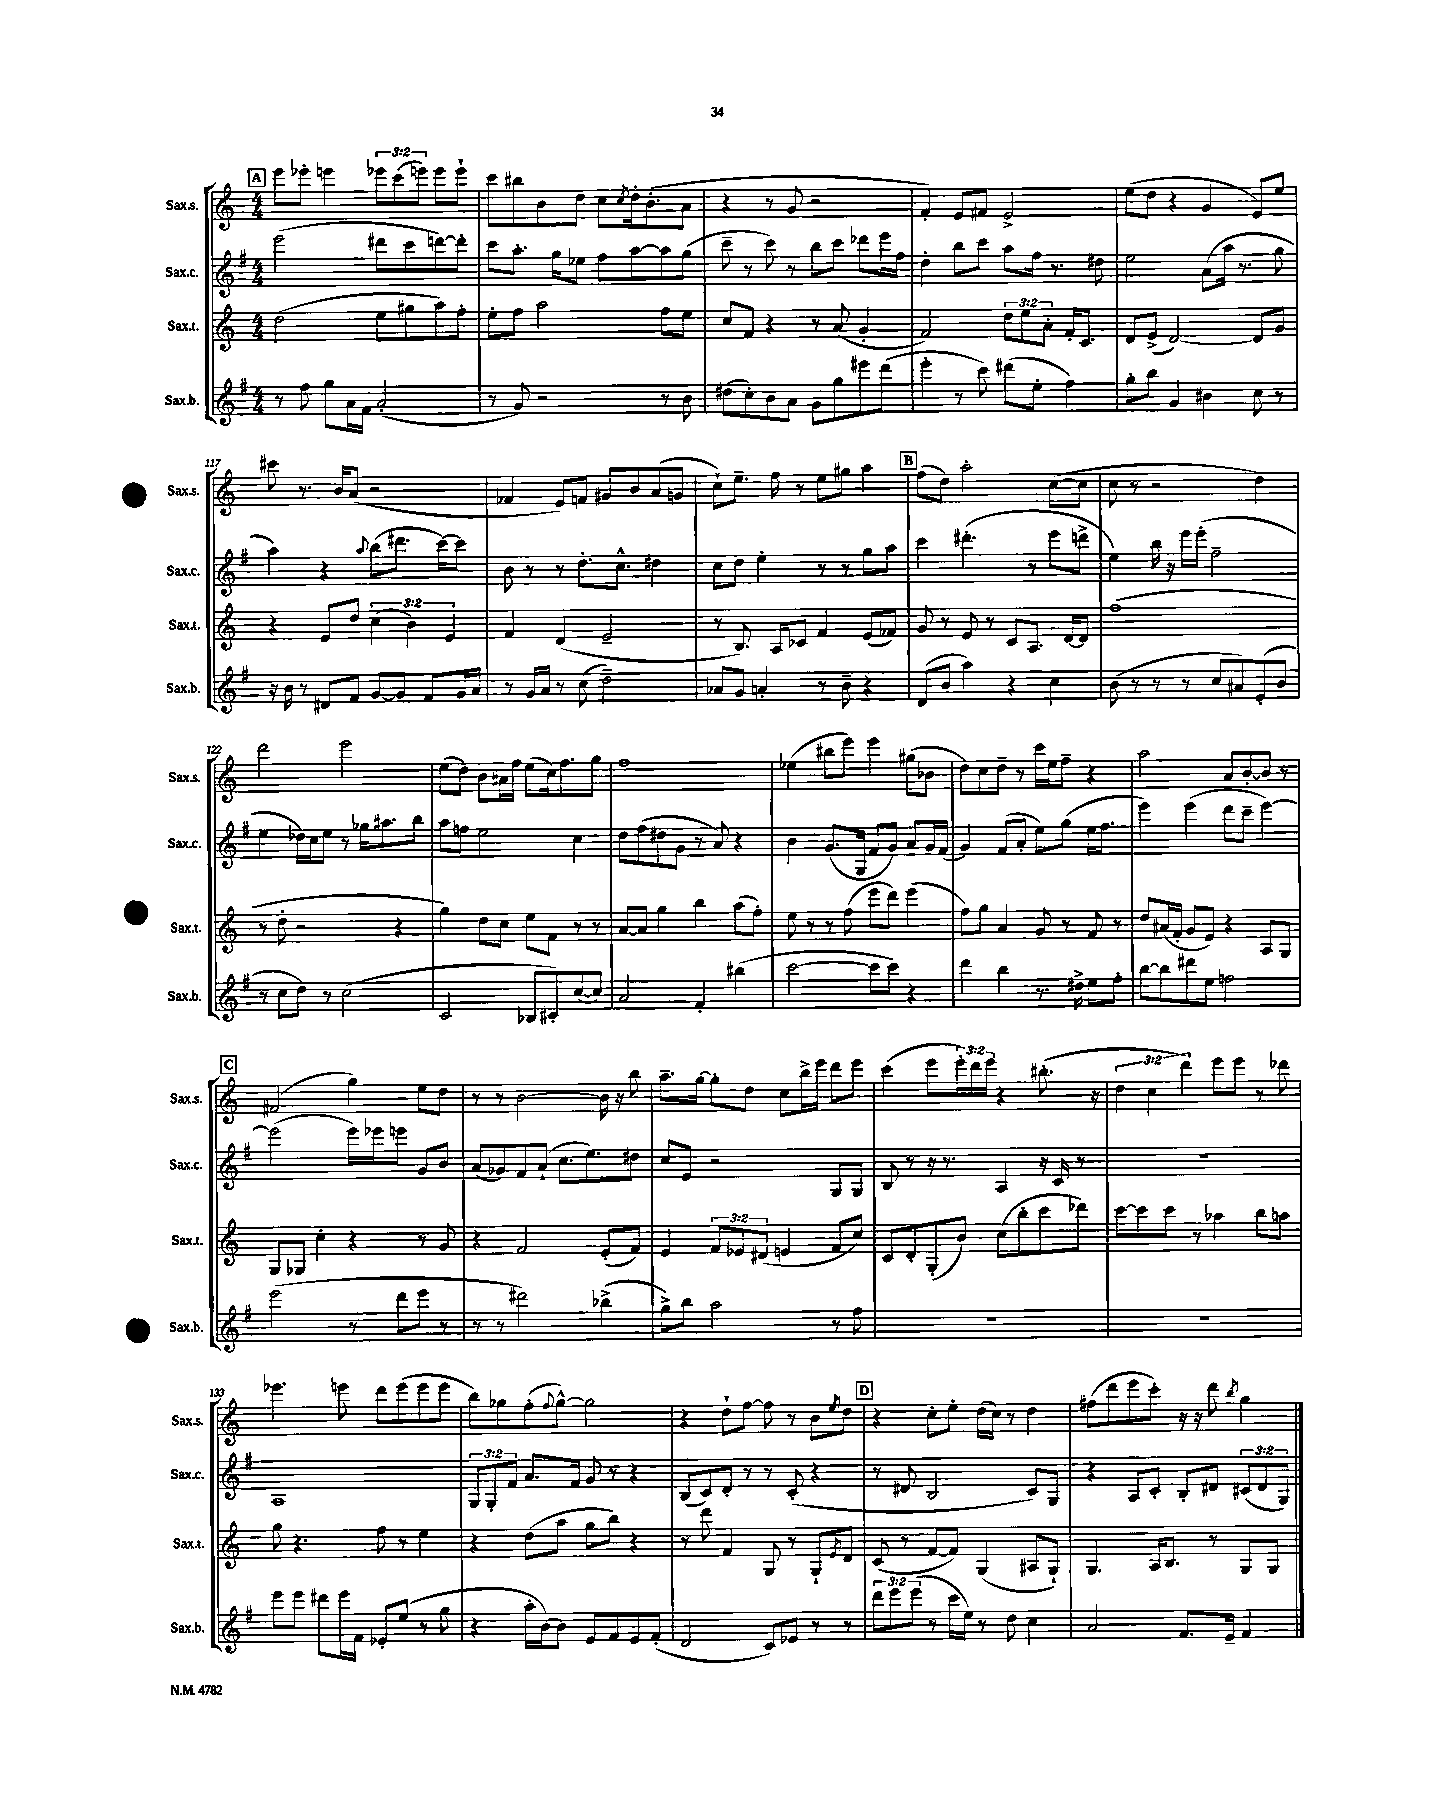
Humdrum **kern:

**kern	**kern	**kern	**kern
*part4	*part3	*part2	*part1
*staff4	*staff3	*staff2	*staff1
*I"Sax.b.	*I"Sax.t.	*I"Sax.c.	*I"Sax.s.
*I'Sax.b.	*I'Sax.t.	*I'Sax.c.	*I'Sax.s.
*clefG2	*clefG2	*clefG2	*clefG2
*k[f#]	*k[]	*k[f#]	*k[]
*M4/4	*M4/4	*M4/4	*M4/4
!!LO:REH:place=s1:t=A
=112	=112	=112	=112
8r	(2dd\	(2eee\	8eee\L
8ff#\	.	.	8eee-X'\J
8gg\L	.	.	4eeen\
16a\L	.	.	.
16f#\JJ	.	.	.
(2a'/	8ee\L	8ddd#X\L	12eee-X\L
.	.	.	(12ccc\
.	8gg#X\	8ccc\	.
.	.	.	12eeen\J)
.	8aa\)	[8dddn\)	8eee\L
.	8ff'\J	8ddd'\J]	8eee`\J
=113	=113	=113	=113
8r	8ee'\L	8ccc\L	8ccc\L
8g/)	8ff\J	8.aa'\J	8bb#X\
2r	2aa\	.	8b\
.	.	16gg\KL	.
.	.	8ee-X\J	8dd\J
.	.	8ff#\L	8cc\L
.	.	.	8qcc/
.	.	[8aa\	16dd'\k
.	.	.	(8.b'\
8r	8ff\L	8aa\]	.
8b\	8ee\J	(8gg\J	8a\J
=114	=114	=114	=114
(8dd#X\L	8cc/L	8ccc~\	4r
8cc'\)	8f/J	8r	.
8b\	4r	8ccc\)	8r
8a\J	.	8r	8g/
8g\L	8r	8bb\L	2r
8gg\	(8a/	8ccc\J	.
8eee#X\	4g'/	8ddd-X\L	.
(8ddd\J	.	16eee\L	.
.	.	16ff#\JJ	.
=115	=115	=115	=115
4eee'\	2f/)	4dd'\	4f'/)
8r	.	8bb\L	8e/L
8ccc\)	.	8ccc\J	8f#X/J
(8ddd#X\L	12dd\L	8aa\L	2e^/
.	12ee\	.	.
8ee'\J	.	16ff#\Jk	.
.	12a'\J	.	.
.	.	8.r	.
4ff#\)	16f'/KL	.	.
.	8.c/J	.	.
.	.	8dd#X\	.
=116	=116	=116	=116
8gg'\L	8d/L	2ee\	(8ee\L
8bb\J	(8e^/J	.	8dd\J
4g/	[2d/)	.	4r
4b#X\	.	(8a\L	4g/
.	.	16aa\Jk	.
.	.	8.r	.
8cc\	8d/L]	.	8e/L)
8r	8g/J	8gg\	8ee/J
!!LO:LB:g=z
=117	=117	=117	=117
16r	4r	4aa\)	8ccc#X\
16b\	.	.	.
8r	.	.	8.r
8d#X/L	8e/L	4r	.
.	.	.	16b/KL
8f#/J	8dd/J	.	(8a/J
.	.	8qqaa/	.
[8g/L	(6cc\	(8bb\L	2r
8g/J]	.	8.ddd#X\J	.
.	6b\)	.	.
8f#/L	.	.	.
.	.	[16ccc\KL)	.
.	6e/	.	.
16g/L	.	8ccc\J]	.
16a/JJ	.	.	.
=118	=118	=118	=118
8r	4f/	8b\	4f-X/
16g/LL	.	8r	.
16a/JJ	.	.	.
8r	(4d/	8r	8e/L)
(8cc\	.	8.dd'\L	8fn/J
2dd~\)	2e~/	.	8g#X/L
.	.	8.cc^^\J	.
.	.	.	8b/
.	.	4dd#X\	(8a/
.	.	.	8gn/J
=119	=119	=119	=119
8a-X/L	8r	8cc\L	8cc`\L)
8g/J	8.B/)	8dd\J	8.ee~\J
4an'/	.	4ee'\	.
.	16A/KL	.	16ff\
.	8c-X/J	.	8r
8r	4f/	8r	8ee\L
8b~\	.	8r	8gg#X\J
4r	(8e/L	8gg\L	4aa\
.	8f-X/J)	8aa\J	.
!!LO:REH:place=s1:t=B
=120	=120	=120	=120
(8d/L	8g/	4ccc\	(8ff\L
8b/J	8r	.	8dd\J)
4aa\)	8e/	(4.ddd#X'\	2aa'\
.	8r	.	.
4r	8c/L	.	.
.	8.A/J	8r	.
4cc\	.	8eee\L	([8cc\L
.	[16d/KL	.	.
.	8d/J]	8dddn^\J	8cc\J]
=121	=121	=121	=121
(8b\	(1ff	4ee\)	8cc\
8r	.	.	8r
8r	.	16bb\	2r
.	.	16r	.
8r	.	16eee\LL	.
.	.	(16eee'\JJ	.
8cc/L	.	2ff#~\	.
8a#X/)	.	.	.
(8e'/	.	.	4dd\)
8b/J	.	.	.
!!LO:LB:g=z
=122	=122	=122	=122
8r	8r	4ee\	2ddd\
8cc\L	8dd'\	.	.
8dd\J)	2r	16dd-X\LL)	.
.	.	16cc\J	.
8r	.	8ee\J	.
(2cc\	.	8r	2eee\
.	.	16gg-X\KL	.
.	.	8.aa#X\	.
.	4r	.	.
.	.	8bb\J	.
=123	=123	=123	=123
2c/	4gg\)	8aa\L	(8ee\L
.	.	8ffn\J	8dd\J)
.	8dd\L	2ee\	8b\L
.	8cc\J	.	16a#X\L
.	.	.	16ff\JJ
8B-X/L	8ee\L	.	(8ee\L
8c#X'/)	8f\J	.	16cc\k)
.	.	.	8.ff\
([8cc/	8r	4cc\	.
8cc/J])	8r	.	8gg\J
=124	=124	=124	=124
2a/	[8a/L	8dd\L	1ff
.	8a/J]	(8ff#\	.
.	4gg\	8dd#X\	.
.	.	8g\J	.
4f#'/	4bb\	8r	.
.	.	8a/)	.
(4bb#X\	(8aa\L	4r	.
.	8ff'\J)	.	.
=125	=125	=125	=125
[2ccc\	8ee\	4b\	(4ee-X\
.	8r	.	.
.	8r	(8.g/L	8bb#X\L
.	(8ff\	.	8eee\J)
.	.	16G/Jk	.
8ccc\L]	8eee\L	8f#/L	4eee\
8ccc\J)	8ddd\J)	8g/J)	.
4r	(4eee\	8a/L	(8gg#X\L
.	.	16g/L	8b-X\J
.	.	(16f#/JJ	.
=126	=126	=126	=126
4ddd\	8ff\L)	4g/)	8dd\L)
.	8gg\J	.	8cc\
4bb\	4a/	(8f#/L	8dd~\J
.	.	8a'/J	8r
8.r	8g/	8ee\L)	16ccc\LL
.	.	.	16ee\J
.	8r	(8gg\J	8ff~\J
16dd#X^\	.	.	.
8ee\L	8f/	16ee\KL	4r
.	.	8.ff#\J	.
8ff#'\J	8r	.	.
=127	=127	=127	=127
[8bb\L	8dd/L	4eee\)	2aa\
8bb\]	(16a#X/L	.	.
.	16f'/JJ	.	.
8ddd#X\	8g/L	(4eee\	.
8ee\J	8e/J)	.	.
2ffn\	4r	8ddd\L	8a/L
.	.	8ccc~\J	[8b'/
.	8A/L	[4eee\)	8b/J]
.	8G/J	.	8r
!!LO:LB:g=z
!!LO:REH:place=s1:t=C
=128	=128	=128	=128
(2eee\	8G/L	(2eee\]	(2f#X/
.	8G-X/J	.	.
.	4cc'\	.	.
8r	4r	16eee\LL)	4gg\)
.	.	16eee-X\J	.
8ddd\L	.	8eeen\J	.
8eee\J	8r	8g/L	8ee\L
8r	8g/	8b/J	8dd\J
=129	=129	=129	=129
8r	4r	(8a/L	8r
8r	.	8g-X/)	8r
2ddd#X\)	2f/	8f#/	[2b\
.	.	(8a`/J	.
.	.	8.cc\L	.
.	.	8.ee\)	.
(4bb-X^\	(8e'/L	.	16b\]
.	.	.	16r
.	8f/J)	8dd#X\J	8bb\
=130	=130	=130	=130
8gg^\L)	4e/	8cc/L	8.aa~\L
8bb\J	.	8e/J	.
.	.	.	[16gg\Jk
2aa\	12f/L	2r	8gg'\L]
.	12e-X/	.	.
.	.	.	8dd\J
.	(12d#X/J	.	.
.	4en/	.	8cc\L
.	.	.	16bb^\L
.	.	.	16eee\JJ
8r	8f/L	8G/L	8ddd\L
8ff#\	8cc/J)	8G/J	8eee\J
=131	=131	=131	=131
1r	8c/L	8B/	(4ccc\
.	8d'/	8r	.
.	(8G'/	16r	8eee\L
.	.	8.r	.
.	8b/J)	.	24eee'\L)
.	.	.	24ddd\
.	.	.	24eee\JJ
.	(8cc\L	4A/	4r
.	8bb'\	.	.
.	8ccc\	16r	(8.bb#X'\
.	.	16c/	.
.	8ddd-X\J)	8r	.
.	.	.	16r
=132	=132	=132	=132
1r	[8ccc\L	1r	6dd\
.	8ccc\]	.	.
.	.	.	6cc\
.	8ccc\J	.	.
.	.	.	6ddd\)
.	8r	.	.
.	4aa-X\	.	8eee\L
.	.	.	8eee\J
.	8bb\L	.	8r
.	8aan\J	.	8ddd-X\
!!LO:LB:g=z
=133	=133	=133	=133
8eee\L	8gg\	1A	4.eee-X\
8eee\J	4.r	.	.
8ddd#X\L	.	.	.
16eee\L	.	.	8eeen\
16f#\JJ	.	.	.
8e-X'/L	8ff\	.	8ddd\L
(8ee/J	8r	.	(8eee\
8r	4ee\	.	8eee\
8gg\	.	.	8eee\J
=134	=134	=134	=134
4r	4r	12G/L	8bb\L)
.	.	12G'/	.
.	.	.	8gg-X\
.	.	12f#/J	.
16aa'\LL	(8dd\L	8.a/L	(8ff'\
[16b\J)	.	.	.
.	.	.	8qqff/
8b\J]	8aa\J	.	[8gg-^^\J)
.	.	16f#/Jk	.
8e/L	8gg\L	8g/	2gg-\]
8f#/	8bb\J)	8r	.
8e/	4r	4r	.
(8f#'/J	.	.	.
=135	=135	=135	=135
2d/	8r	(8B/L	4r
.	8ddd\	8c/)	.
.	4f/	8d'/J	8dd`\L
.	.	8r	[8ff\J
8c/L)	8G/	8r	8ff\]
8e-X/J	8r	(8c'/	8r
8r	8G`/L	4r	8b\L
.	8qe/	.	8qee/
8r	8d/J	.	8dd\J
!!LO:REH:place=s1:t=D
=136	=136	=136	=136
12ddd\L	(8c/	8r	4r
12eee\	.	.	.
.	8r	8d#X/	.
(12eee\J	.	.	.
8r	[8f/L	2B/	8cc'\L
16ccc\LL	8f/J])	.	8ee'\J
16ee\JJ)	.	.	.
8r	(4G/	.	(16dd\LL
.	.	.	16cc\JJ)
8dd\	.	.	8r
4cc\	8A#X/L	8c/L)	4dd\
.	8G`/J)	8G/J	.
=137	=137	=137	=137
2a/	4.G/	4r	(8ff#X\L
.	.	.	8ddd\
.	.	8A/L	8eee\
.	16A/KL	8c'/J	8ccc'\J)
.	8.B/J	.	.
8.f#/L	.	8B'/L	16r
.	.	.	16r
.	8r	8d#X/J	8ddd\
16e~/Jk	.	.	.
.	.	.	8qbb/
4f#/	8G/L	(12c#X/L	4gg\
.	.	12d#/	.
.	8G/J	.	.
.	.	12G/J)	.
==	==	==	==
*-	*-	*-	*-
